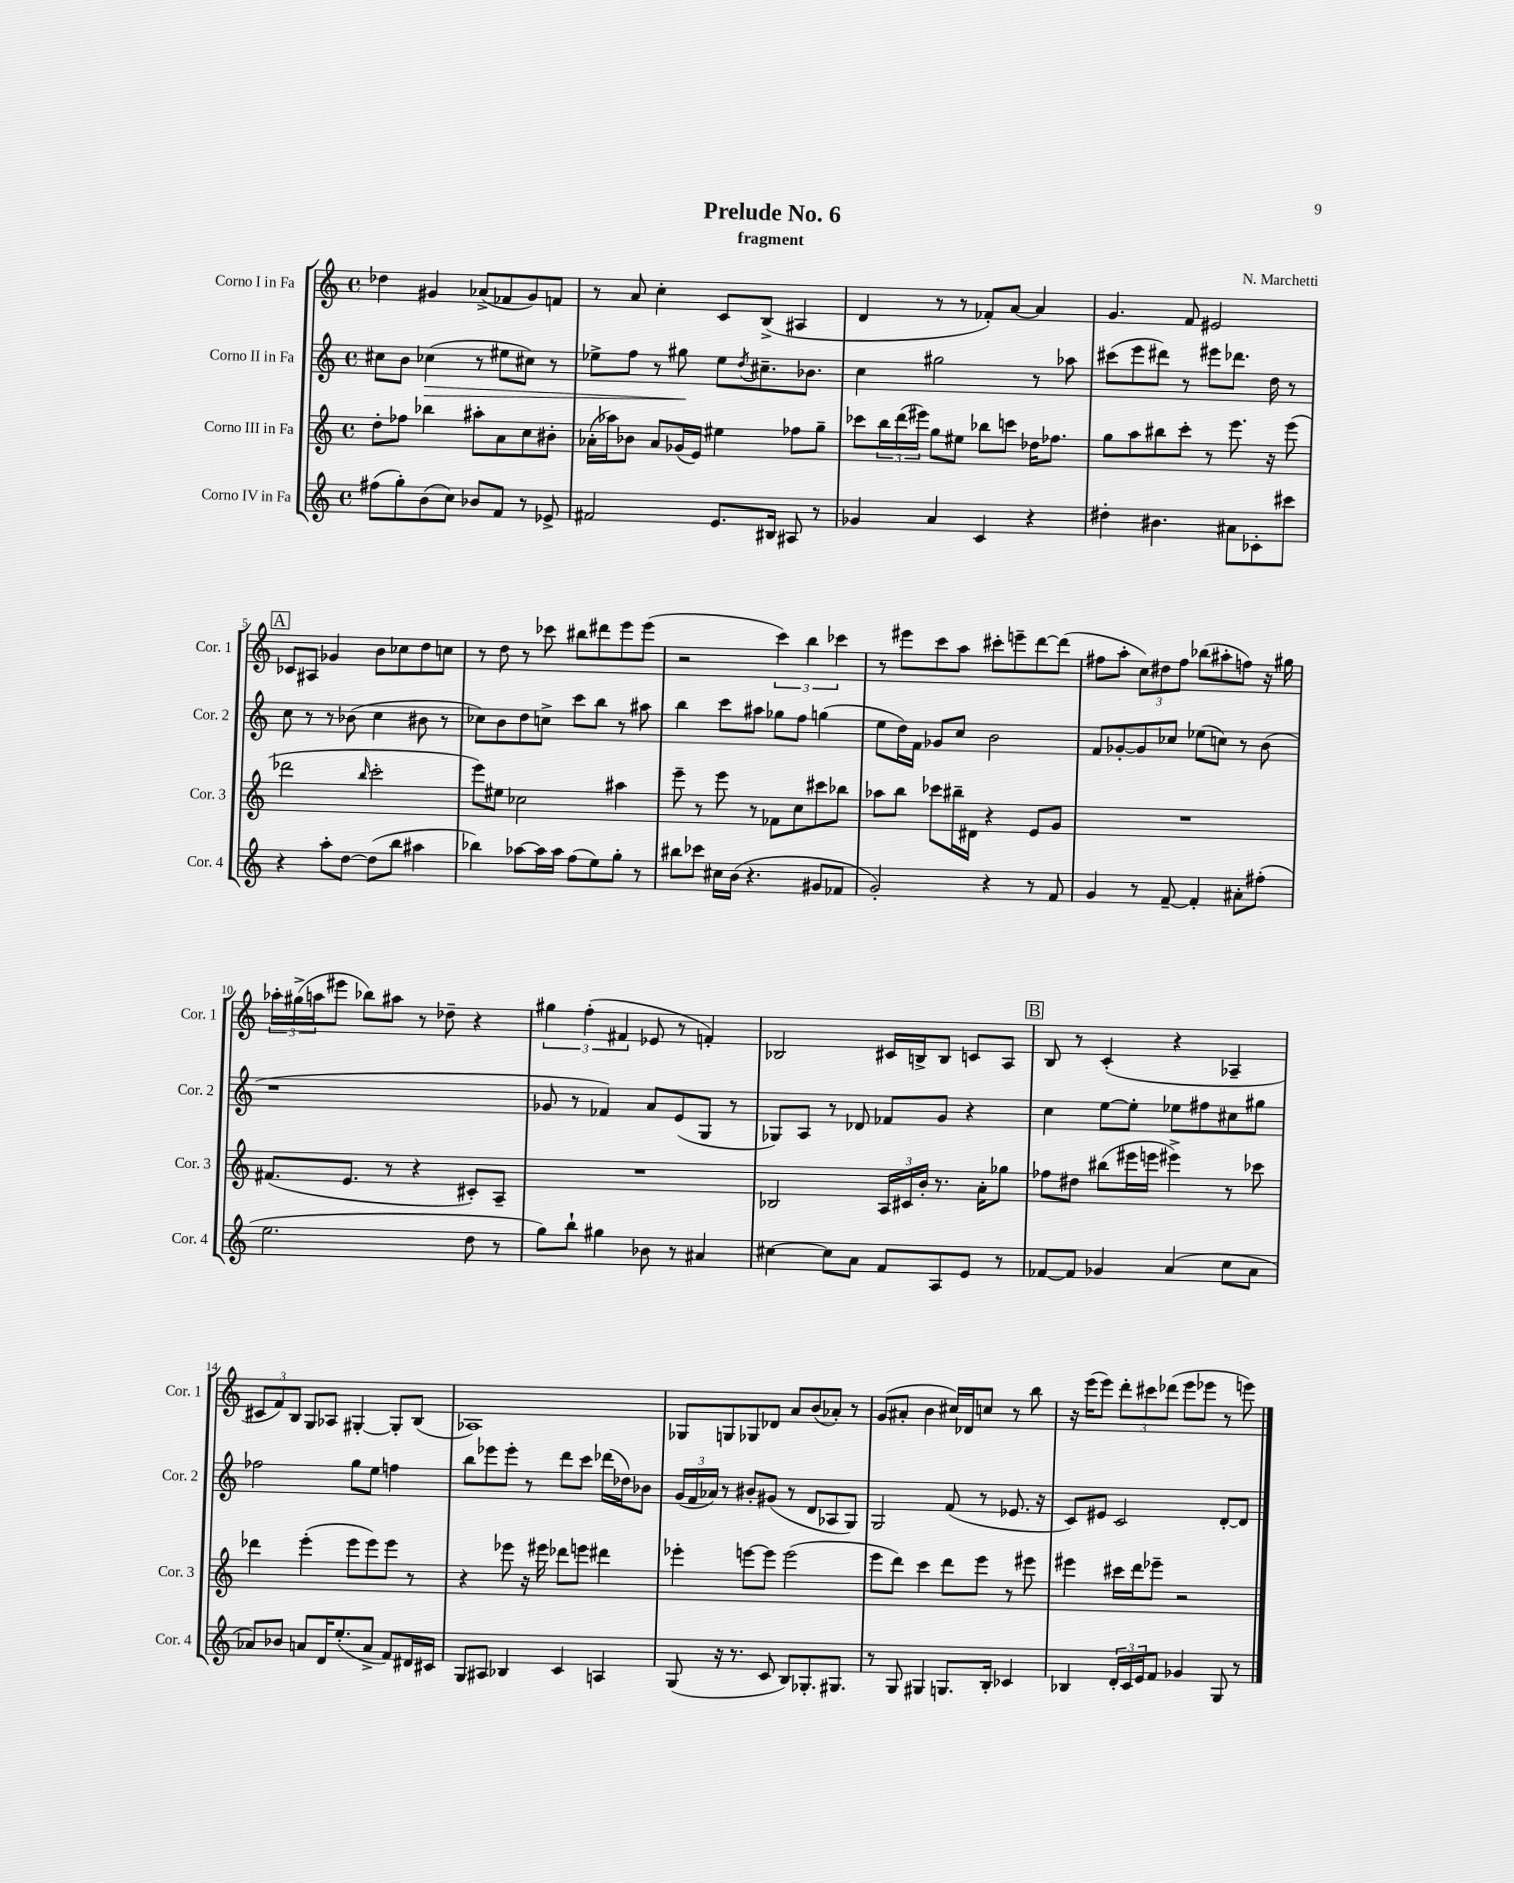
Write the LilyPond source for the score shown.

\header { title = "Prelude No. 6" composer = "N. Marchetti" subtitle = "fragment" }
<<
\new StaffGroup <<
\new Staff = "s0" \with { instrumentName = "Corno I in Fa" shortInstrumentName = "Cor. 1" } {
    \clef treble \key c \major \defaultTimeSignature \time 4/4
    des''4 gis'4 aes'8->( fes'8 gis'8) f'8 |
    r8 a'8 c''4-. c'8 b8->( ais4 |
    d'4 r8 r8 fes'8-.) a'8~ a'4 |
    g'4. f'8 eis'2 |
    \mark \markup { \box "A" } ces'8 ais8 ges'4 b'8 ces''8 d''8 c''8 |
    r8 d''8 r8 ces'''8 bis''8 dis'''8 e'''8 e'''8( |
    r2 \tuplet 3/2 { c'''4) b''4 ces'''4 } |
    r8 eis'''8 c'''8 a''8 cis'''8-. e'''8-- d'''8~ d'''8( |
    fis''8 a''8-. \tuplet 3/2 { c''8) dis''8 fis''8 } bes''8( ais''8-. f''8) r16 gis''16 |
    \tuplet 3/2 { aes''16-. gis''16->( a''16 } eis'''8 bes''8) ais''8 r8 des''8-- r4 |
    \tuplet 3/2 { gis''4 f''4-.( fis'4 } ees'8 r8 f'4-.) |
    bes2 cis'16 b16-> b8 c'8 a8 |
    \mark \markup { \box "B" } b8 r8 c'4-.( r4 aes4-- |
    \tuplet 3/2 { cis'8 f'8) b8 } g8 aes8 gis4~-. gis8-. b8( |
    aes1) |
    ges8 g8 ges8 des'8 a'8 b'8( aes'8-.) r8 |
    g'8( ais'8-. b'4 cis''16) des'16 c''8 r8 b''8 |
    r16 e'''16( e'''8) \tuplet 3/2 { d'''8-. cis'''8 des'''8( } e'''8 ees'''8 r8 e'''8) \bar "|." |
}
\new Staff = "s1" \with { instrumentName = "Corno II in Fa" shortInstrumentName = "Cor. 2" } {
    \clef treble \key c \major \defaultTimeSignature \time 4/4
    cis''8 b'8 ces''4\>( r8 eis''8 cis''8) r8 |
    ees''8-> f''8 r8 gis''8\! ees''8 \acciaccatura { d''8 } cis''8.-- bes'8. |
    c''4 gis''2 r8 aes''8 |
    cis'''8( e'''8 dis'''8) r8 eis'''8 des'''8. d''16 r8 |
    \mark \markup { \box "A" } c''8 r8 r8 bes'8( c''4 bis'8 r8 |
    ces''8) b'8 d''8 c''8-> c'''8 b''8 r8 ais''8 |
    b''4 c'''8 ais''8 ges''8 f''8 g''4( |
    e''8 d''16) f'16 ges'8 c''8 b'2 |
    f'8 ges'8~-. ges'8 ces''8 ees''8( c''8) r8 b'8( |
    r1 |
    ges'8 r8 fes'4) a'8 e'8( g8 r8 |
    ges8) a8 r8 des'8 fes'8 g'8 r4 |
    \mark \markup { \box "B" } c''4 e''8~ e''8-. ees''8 fis''8 cis''8 gis''8 |
    fes''2 g''8 e''8 f''4 |
    b''8 ees'''8 ees'''8-. r8 d'''8 c'''8 des'''16( des''16) bes'8 |
    \tuplet 3/2 { g'16( f'16 aes'16) } r8 bis'8-. gis'8( r8 d'8 aes8 g8) |
    g2 f'8( r8 ees'8. r16 |
    c'8) eis'8 c'2 d'8~-. d'8 \bar "|." |
}
\new Staff = "s2" \with { instrumentName = "Corno III in Fa" shortInstrumentName = "Cor. 3" } {
    \clef treble \key c \major \defaultTimeSignature \time 4/4
    d''8-. fes''8 bes''4 ais''8-. a'8 c''8 bis'8-. |
    aes'16-.( aes''16) bes'8 aes'8 ges'16( e'16) eis''4 fes''8 g''8-- |
    ces'''8 \tuplet 3/2 { b''16 d'''16( eis'''16) } g''8 eis''8 bes''8 c'''8 des''16 fes''8. |
    g''8 a''8 bis''8 c'''8-. r8 e'''8. r16 e'''8( |
    \mark \markup { \box "A" } des'''2 \grace { b''16 } c'''2-. |
    e'''8) eis''8 ces''2 ais''4 |
    e'''8-- r8 e'''8 r8 fes'8 c''8 cis'''8 bes''8 |
    aes''8 b''8 ces'''8 bis''16-- dis'16 r4 e'8 g'8 |
    R1 |
    fis'8.( e'8. r8 r4 cis'8-.) a8-- |
    R1 |
    bes2 \tuplet 3/2 { a16 cis'16 b'16-. } r8. a'16-. ges''8 |
    \mark \markup { \box "B" } fes''8 dis''8 bis''8( eis'''16 e'''16 eis'''4->) r8 ces'''8 |
    des'''4 e'''4-.( e'''8 e'''8) e'''8 r8 |
    r4 ees'''8 r16 eis'''16 des'''8 e'''8 dis'''4 |
    ees'''4-. e'''8~ e'''8 e'''2( |
    e'''8 d'''8) c'''4 d'''8 e'''8 r8 eis'''8 |
    eis'''4 cis'''16 d'''16 ees'''8-- r2 \bar "|." |
}
\new Staff = "s3" \with { instrumentName = "Corno IV in Fa" shortInstrumentName = "Cor. 4" } {
    \clef treble \key c \major \defaultTimeSignature \time 4/4
    fis''8( g''8-.) b'8( c''8) bes'8 f'8 r8 ees'8-> |
    fis'2 e'8. bis16 ais8 r8 |
    ges'4 a'4 c'4 r4 |
    dis''4-. bis'4. ais'8 ces'8-. cis'''8 |
    \mark \markup { \box "A" } r4 a''8-. d''8~ d''8( b''8 ais''4 |
    bes''4) aes''8~ aes''16 aes''16 f''8( e''8) g''8-. r8 |
    bis''8 ces'''8 cis''16 b'16( r4. gis'8 fes'8 |
    g'2-.) r4 r8 f'8 |
    g'4 r8 f'8~-- f'4-. ais'8-. fis''8-.( |
    e''2. d''8 r8 |
    g''8) b''8-! gis''4 bes'8 r8 ais'4 |
    cis''4~ cis''8 a'8 f'8 a8 e'8 r8 |
    \mark \markup { \box "B" } fes'8~ fes'8 ges'4 a'4( c''8 a'8 |
    aes'8) bes'8 a'8 d'16 e''8.-.( a'8-> f'8) dis'16 cis'16 |
    g8 ais8 bes4 c'4 a4 |
    g8( r16 r8. c'8 b8) ges8.-. gis8. |
    r8 g8 gis4 g8. b16-. ces'4 |
    bes4 \tuplet 3/2 { d'16-. c'16 e'16 } f'8 ges'4 g8 r8 \bar "|." |
}
>>
>>
